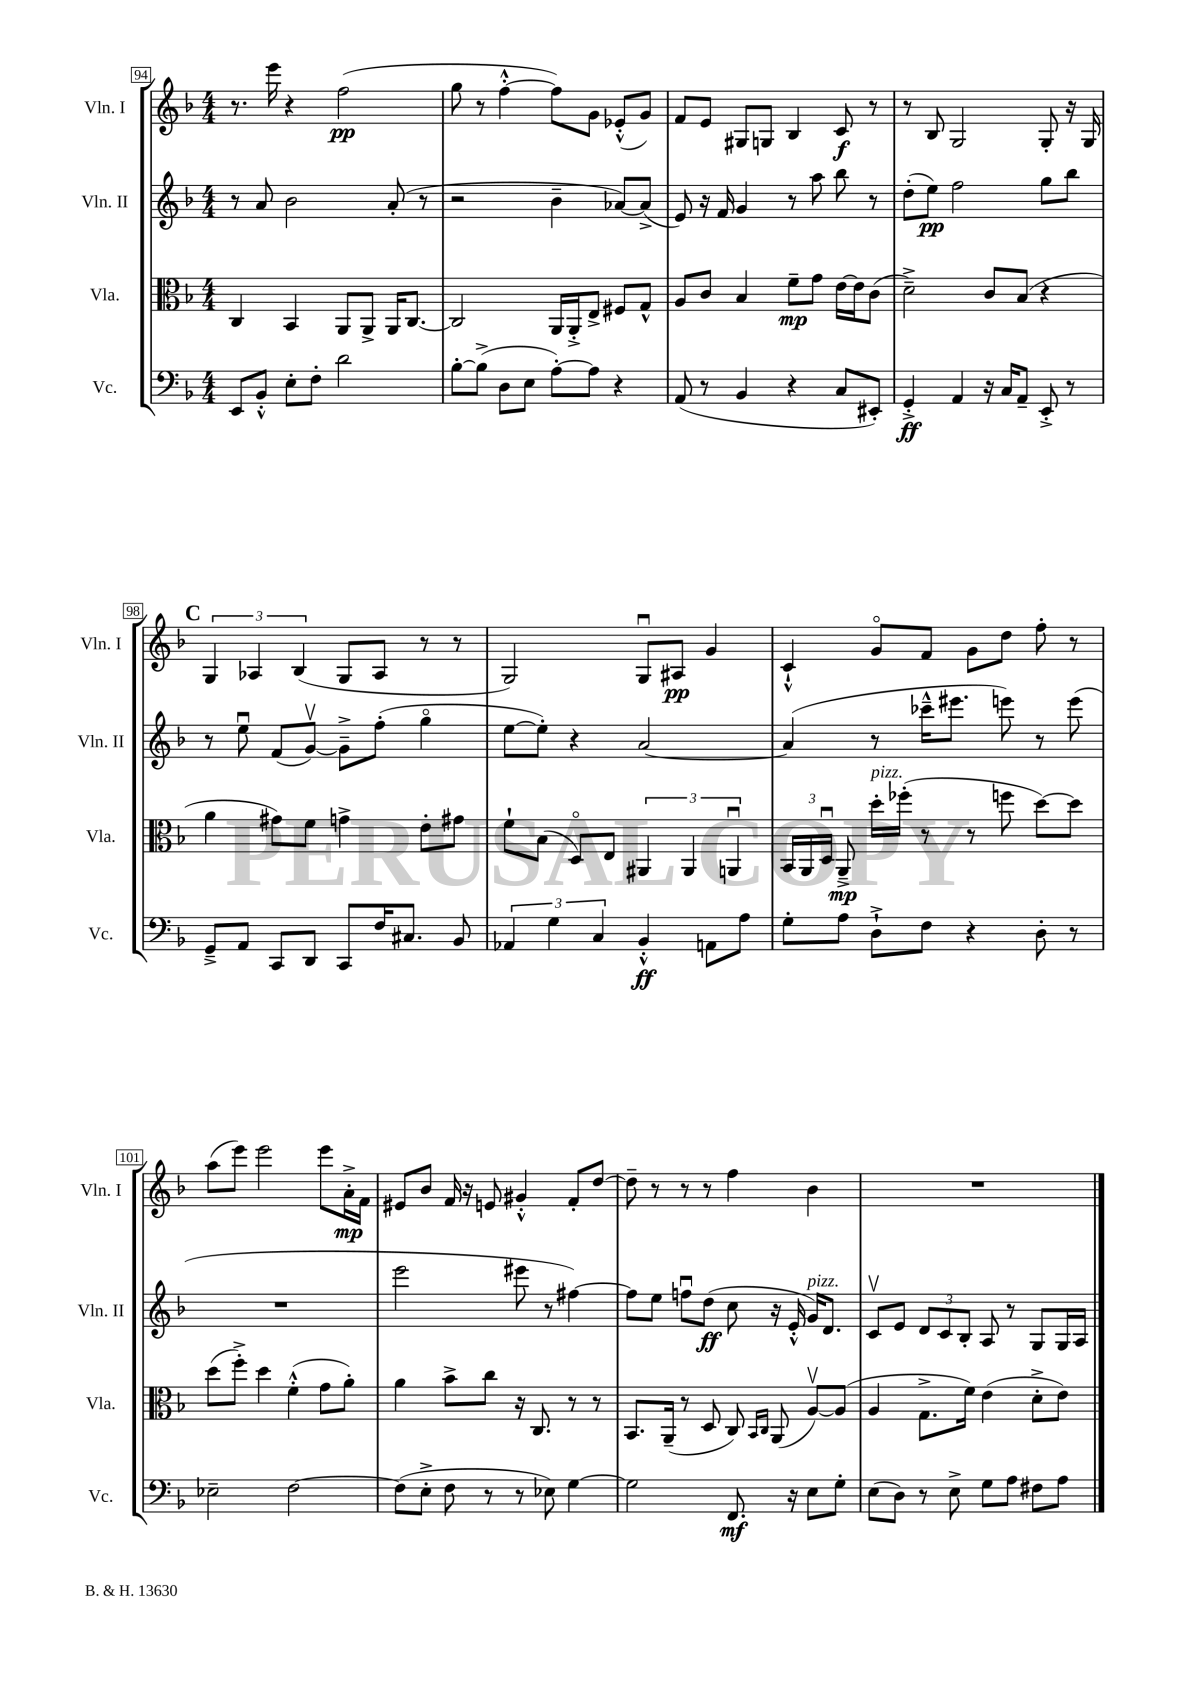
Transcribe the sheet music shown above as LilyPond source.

<<
\new StaffGroup <<
\new Staff = "s0" \with { instrumentName = "Vln. I" shortInstrumentName = "Vln. I" } {
    \clef treble \key f \major \numericTimeSignature \time 4/4
    \autoBeamOff r8. e'''16 r4 f''2\pp( |
    g''8 r8 f''4~-.-^ f''8[) g'8] ees'8[-.-^( g'8]) |
    f'8[ e'8] gis8[ g8] bes4 c'8\f r8 |
    r8 bes8 g2 g8-. r16 g16 |
    \mark \markup { \bold "C" } \tuplet 3/2 { g4 aes4 bes4( } g8[ aes8] r8 r8 |
    g2) g8[\downbow ais8]\pp g'4 |
    c'4-!-^ g'8[\flageolet f'8] g'8[ d''8] f''8-. r8 |
    a''8[( e'''8]) e'''2 e'''8[ a'16-.->\mp f'16] |
    eis'8[ bes'8] f'16 r16 e'8 gis'4-.-^ f'8[-. d''8]~ |
    d''8-- r8 r8 r8 f''4 bes'4 |
    R1 \bar "|." |
}
\new Staff = "s1" \with { instrumentName = "Vln. II" shortInstrumentName = "Vln. II" } {
    \clef treble \key f \major \numericTimeSignature \time 4/4
    \autoBeamOff r8 a'8 bes'2 a'8-.( r8 |
    r2 bes'4-- aes'8[~) aes'8]->( |
    e'8) r16 f'16 g'4 r8 a''8 bes''8 r8 |
    d''8[-.( e''8]\pp) f''2 g''8[ bes''8] |
    \mark \markup { \bold "C" } r8 e''8\downbow f'8[( g'8]~\upbow) g'8[---> f''8]-.( g''4\flageolet |
    e''8[~ e''8]-.) r4 a'2~ |
    a'4( r8 ces'''16[---^ eis'''8.] e'''8) r8 e'''8( |
    R1 |
    e'''2 eis'''8 r8 fis''4~) |
    fis''8[ e''8] f''8[\downbow d''8]\ff( c''8 r16 e'16-.-^ g'16[^\markup { \italic "pizz." }) d'8.] |
    c'8[\upbow e'8] \tuplet 3/2 { d'8[ c'8 bes8]-. } a8 r8 g8[ g16 a16] \bar "|." |
}
\new Staff = "s2" \with { instrumentName = "Vla." shortInstrumentName = "Vla." } {
    \clef alto \key f \major \numericTimeSignature \time 4/4
    \autoBeamOff c4 bes,4 a,8[ a,8]-> a,16[ c8.]~ |
    c2 a,16[ a,16-.-> e8]-> fis8[ g8]-^ |
    a8[ c'8] bes4 f'8[--\mp g'8] e'16[~ e'16 c'8]( |
    d'2--->) c'8[ bes8]( r4 |
    \mark \markup { \bold "C" } a'4 gis'8[) f'8] g'4-> e'8[-. gis'8] |
    f'8[-! bes8]( d8[\flageolet) e8] \tuplet 3/2 { ais,4 ais,4 a,4\downbow } |
    \tuplet 3/2 { bes,16[ a,16 d16]\downbow } a,8--->\mp d''16[-.^\markup { \italic "pizz." } fes''16]-.( r8 r8 f''8 d''8[~) d''8] |
    d''8[( f''8]-.->) d''4 f'4-.-^( g'8[ a'8]-.) |
    a'4 bes'8[-> c''8] r16 c8. r8 r8 |
    bes,8.[ a,16]--( r8 d8 c8) \grace { bes,16[ c16] } a,8( a8[~\upbow) a8]( |
    a4 g8.[-> f'16]) e'4( d'8[-.-> e'8]) \bar "|." |
}
\new Staff = "s3" \with { instrumentName = "Vc." shortInstrumentName = "Vc." } {
    \clef bass \key f \major \numericTimeSignature \time 4/4
    \autoBeamOff e,8[ bes,8]-.-^ e8[-. f8]-. d'2 |
    bes8[~-. bes8]->( d8[ e8] a8[~-.) a8] r4 |
    a,8( r8 bes,4 r4 c8[ eis,8]-.) |
    g,4-.->\ff a,4 r16 c16[ a,8]-- e,8-.-> r8 |
    \mark \markup { \bold "C" } g,8[---> a,8] c,8[ d,8] c,8[ f16 cis8.] bes,8 |
    \tuplet 3/2 { aes,4 g4 c4 } bes,4-.-^\ff a,8[ a8] |
    g8[-. a8] d8[-!-> f8] r4 d8-. r8 |
    ees2-- f2~ |
    f8[( e8]-.-> f8 r8 r8 ees8) g4~ |
    g2 f,8.\mf r16 e8[ g8]-. |
    e8[( d8]) r8 e8-> g8[ a8] fis8[ a8] \bar "|." |
}
>>
>>
\layout { \context { \Score currentBarNumber = #94 \override BarNumber.stencil = #(make-stencil-boxer 0.1 0.3 ly:text-interface::print) } }
